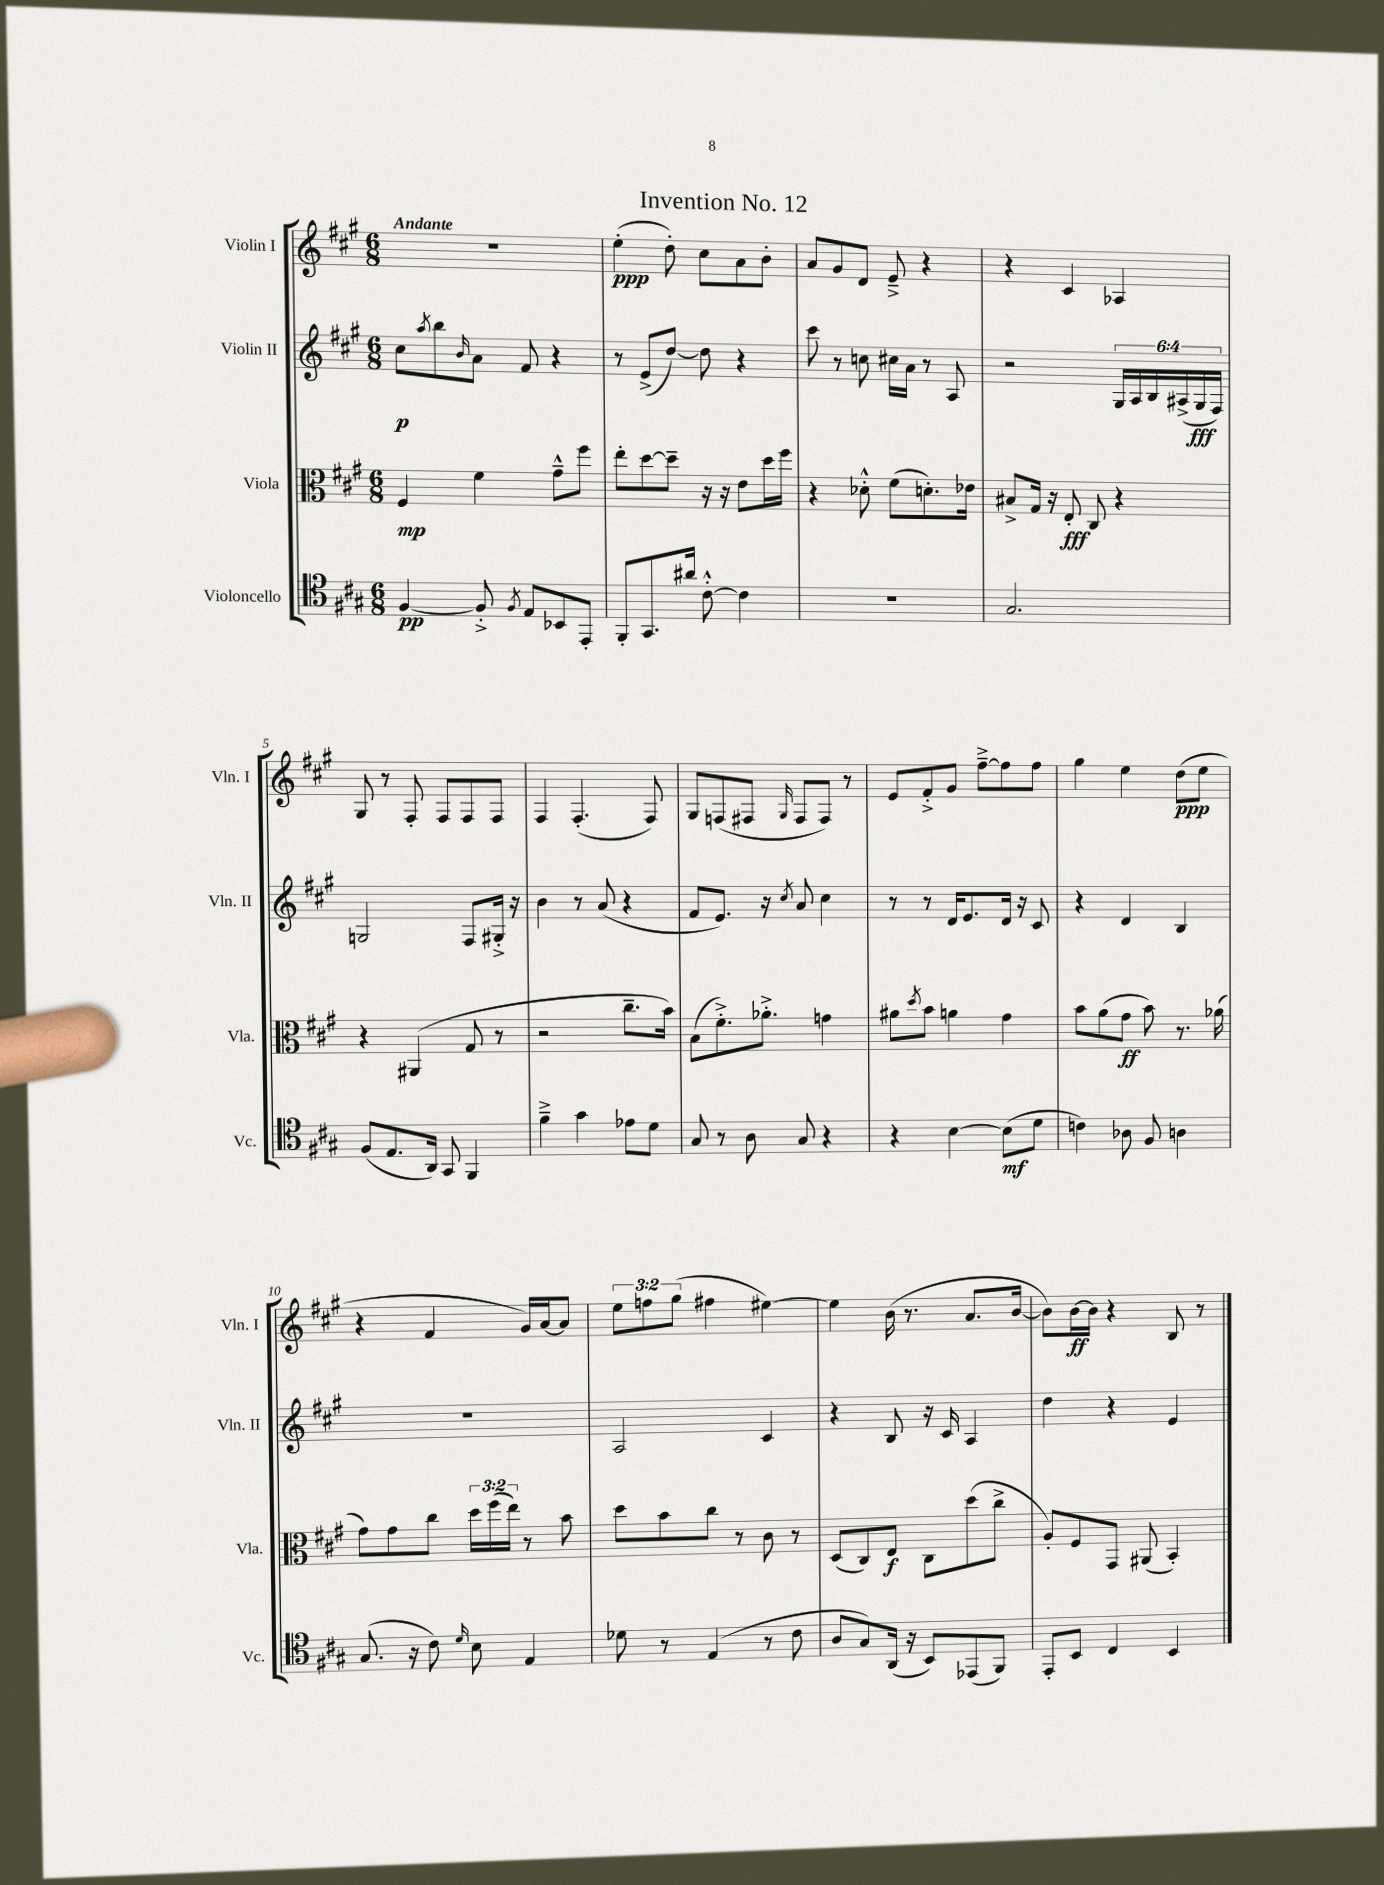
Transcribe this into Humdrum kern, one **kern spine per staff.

**kern	**dynam	**kern	**dynam	**kern	**dynam	**kern	**dynam
*part4	*part4	*part3	*part3	*part2	*part2	*part1	*part1
*staff4	*staff4	*staff3	*staff3	*staff2	*staff2	*staff1	*staff1
*I"Violoncello	*	*I"Viola	*	*I"Violin II	*	*I"Violin I	*
*I'Vc.	*	*I'Vla.	*	*I'Vln. II	*	*I'Vln. I	*
*clefC4	*	*clefC3	*	*clefG2	*	*clefG2	*
*k[f#c#g#]	*	*k[f#c#g#]	*	*k[f#c#g#]	*	*k[f#c#g#]	*
*M6/8	*	*M6/8	*	*M6/8	*	*M6/8	*
=1	=1	=1	=1	=1	=1	=1	=1
!	!	!	!	!	!	!LO:TX:a:B:t=Andante	!
[4F#/	pp	4F#/	mp	8cc#\L	p	2.r	.
.	.	.	.	8qaa/	.	.	.
.	.	.	.	8bb\	.	.	.
.	.	.	.	16qqb/	.	.	.
8F#'^/]	.	4f#\	.	8a\J	.	.	.
8qF#/	.	.	.	.	.	.	.
8E/L	.	.	.	8f#/	.	.	.
8BB-X/	.	8g#~^^\L	.	4r	.	.	.
8EE'/J	.	8ff#\J	.	.	.	.	.
=2	=2	=2	=2	=2	=2	=2	=2
8FF#'/L	.	8ee'\L	.	8r	.	(4ee'\	ppp
8.GG#/	.	[8dd\	.	(8e^/L	.	.	.
.	.	8dd~\J]	.	[8dd/J)	.	8dd'\)	.
16a#X/Jk	.	.	.	.	.	.	.
[8c#'^^\	.	16r	.	8dd\]	.	8cc#\L	.
.	.	16r	.	.	.	.	.
4c#\]	.	8e\L	.	4r	.	8a\	.
.	.	16dd\L	.	.	.	8b'\J	.
.	.	16ff#\JJ	.	.	.	.	.
=3	=3	=3	=3	=3	=3	=3	=3
2.r	.	4r	.	8ccc#\	.	8a/L	.
.	.	.	.	8r	.	8g#/	.
.	.	8d-X'^^\	.	8ccn\	.	8d/J	.
.	.	(8f#\L	.	16cc#X\LL	.	8e~^/	.
.	.	.	.	16a\JJ	.	.	.
.	.	8.dn'\)	.	8r	.	4r	.
.	.	.	.	8A/	.	.	.
.	.	16e-X\Jk	.	.	.	.	.
=4	=4	=4	=4	=4	=4	=4	=4
2.G#/	.	8B#X^/L	.	2r	.	4r	.
.	.	16G#/Jk	.	.	.	.	.
.	.	16r	.	.	.	.	.
.	.	8E'/	fff	.	.	4c#/	.
.	.	8C#/	.	.	.	.	.
.	.	4r	.	24G#/LL	.	4A-X/	.
.	.	.	.	24A/	.	.	.
.	.	.	.	24B/	.	.	.
.	.	.	.	(24A#X^/	.	.	.
.	.	.	.	24G#/	fff	.	.
.	.	.	.	24F#/JJ)	.	.	.
!!LO:LB:g=z
=5	=5	=5	=5	=5	=5	=5	=5
(8F#/L	.	4r	.	2Gn/	.	8G#/	.
8.E/	.	.	.	.	.	8r	.
.	.	(4AA#X/	.	.	.	8F#'/	.
16AA/Jk)	.	.	.	.	.	.	.
8GG#/	.	.	.	.	.	8F#/L	.
4FF#/	.	8G#/	.	8F#/L	.	8F#/	.
.	.	8r	.	16G#X'^/Jk	.	8F#/J	.
.	.	.	.	16r	.	.	.
=6	=6	=6	=6	=6	=6	=6	=6
4f#~^\	.	2r	.	4b\	.	4F#/	.
4g#\	.	.	.	8r	.	(4.F#'/	.
.	.	.	.	(8a/	.	.	.
8e-X\L	.	8.cc#~\L	.	4r	.	.	.
8d\J	.	.	.	.	.	8F#/)	.
.	.	16b\Jk)	.	.	.	.	.
=7	=7	=7	=7	=7	=7	=7	=7
8G#/	.	(8B\L	.	8f#/L	.	8G#/L	.
8r	.	8.f#'^\)	.	8.e/J)	.	(8Fn/	.
8A\	.	.	.	.	.	8F#X/J	.
.	.	8.a-X'^\J	.	16r	.	.	.
.	.	.	.	8qcc#/	.	16qqG#/	.
8G#/	.	.	.	8a/	.	8F#/L	.
4r	.	4gn\	.	4cc#\	.	8F#/J)	.
.	.	.	.	.	.	8r	.
=8	=8	=8	=8	=8	=8	=8	=8
4r	.	8a#X\L	.	8r	.	8e/L	.
.	.	8qdd/	.	.	.	.	.
.	.	8b\J	.	8r	.	8f#'^/	.
[4B\	.	4an\	.	16d/KL	.	8g#/J	.
.	.	.	.	8.e/	.	.	.
.	.	.	.	.	.	[8ff#~^\L	.
(8B\L]	mf	4g#\	.	16d/Jk	.	8ff#\]	.
.	.	.	.	16r	.	.	.
8d\J	.	.	.	8c#/	.	8ff#\J	.
=9	=9	=9	=9	=9	=9	=9	=9
4cn\)	.	8b\L	.	4r	.	4gg#\	.
.	.	(8a\	.	.	.	.	.
8A-X\	.	8g#\J	ff	4d/	.	4ee\	.
8F#/	.	8b\)	.	.	.	.	.
4An\	.	8.r	.	4B/	.	(8dd\L	ppp
.	.	.	.	.	.	8ee\J	.
.	.	(16a-X\	.	.	.	.	.
!!LO:LB:g=z
=10	=10	=10	=10	=10	=10	=10	=10
(8.G#/	.	8g#\L)	.	2.r	.	4r	.
.	.	8g#\	.	.	.	.	.
16r	.	.	.	.	.	.	.
8c#\)	.	8cc#\J	.	.	.	4f#/	.
16qqd/	.	.	.	.	.	.	.
8B\	.	24dd\LL	.	.	.	.	.
.	.	(24ff#\	.	.	.	.	.
.	.	24ee\JJ)	.	.	.	.	.
4E/	.	8r	.	.	.	16g#/LL)	.
.	.	.	.	.	.	[16a/J	.
.	.	8b\	.	.	.	8a/J]	.
=11	=11	=11	=11	=11	=11	=11	=11
8d-X\	.	8dd\L	.	2A/	.	12ee\L	.
.	.	.	.	.	.	12ffn\	.
8r	.	8b\	.	.	.	.	.
.	.	.	.	.	.	(12gg#\J	.
(4E/	.	8cc#\J	.	.	.	4ff#X\	.
.	.	8r	.	.	.	.	.
8r	.	8c#\	.	4c#/	.	[4ee#X\)	.
8c#\	.	8r	.	.	.	.	.
=12	=12	=12	=12	=12	=12	=12	=12
8A/L	.	(8D/L	.	4r	.	4ee#\]	.
8G#/)	.	8C#/)	.	.	.	.	.
(16AA/Jk	.	8E/J	f	8B/	.	(16b\	.
16r	.	.	.	.	.	8.r	.
8BB/L)	.	8C#\L	.	16r	.	.	.
.	.	.	.	16c#/	.	.	.
(8EE-X/	.	(8dd\	.	4A/	.	8.a/L	.
8FF#/J)	.	8cc#^\J	.	.	.	.	.
.	.	.	.	.	.	[16b/Jk	.
=13	=13	=13	=13	=13	=13	=13	=13
8EE'/L	.	8A'/L)	.	4dd\	.	8b\L])	.
8BB/J	.	8F#/	.	.	.	[16b\L	ff
.	.	.	.	.	.	16b\JJ]	.
4C#/	.	8GG#/J	.	4r	.	4r	.
.	.	(8AA#X/	.	.	.	.	.
4BB/	.	4BB'/)	.	4e/	.	8B/	.
.	.	.	.	.	.	8r	.
==	==	==	==	==	==	==	==
*-	*-	*-	*-	*-	*-	*-	*-
